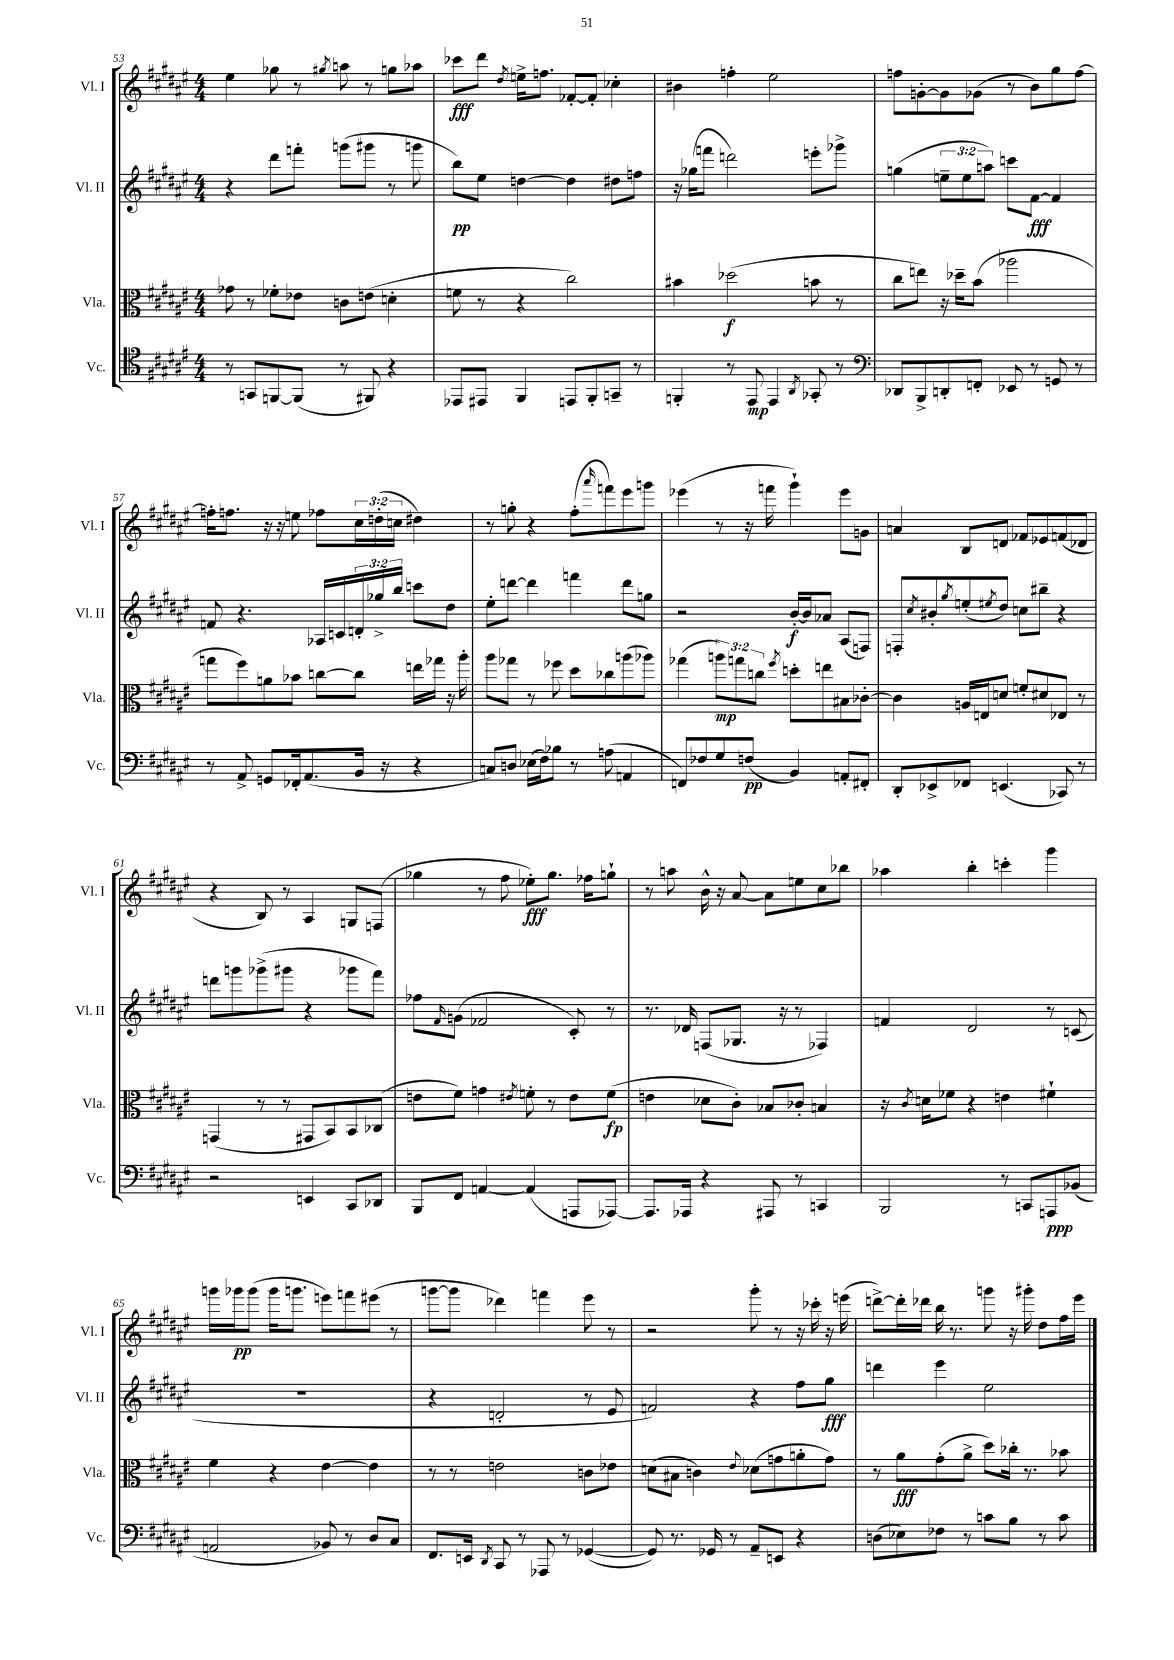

**kern	**dynam	**kern	**dynam	**kern	**dynam	**kern	**dynam
*part4	*part4	*part3	*part3	*part2	*part2	*part1	*part1
*staff4	*staff4	*staff3	*staff3	*staff2	*staff2	*staff1	*staff1
*I"Vc.	*	*I"Vla.	*	*I"Vl. II	*	*I"Vl. I	*
*I'Vc.	*	*I'Vla.	*	*I'Vl. II	*	*I'Vl. I	*
*clefC4	*	*clefC3	*	*clefG2	*	*clefG2	*
*k[f#c#g#d#a#e#]	*	*k[f#c#g#d#a#e#]	*	*k[f#c#g#d#a#e#]	*	*k[f#c#g#d#a#e#]	*
*M4/4	*	*M4/4	*	*M4/4	*	*M4/4	*
=53	=53	=53	=53	=53	=53	=53	=53
8r	.	8g-X\	.	4r	.	4ee#\	.
8GGn/L	.	8r	.	.	.	.	.
[8FFn/	.	8f-X'\L	.	8ddd#\L	.	8gg-X\	.
(8FF/J]	.	8e-X\J	.	8fffn'\J	.	8r	.
.	.	.	.	.	.	8qgg#X/	.
8r	.	8cn\L	.	(8gggn\L	.	8aan\	.
8FF#X/)	.	(8en\J	.	8ggg#X\J	.	8r	.
4r	.	4dn'\	.	8r	.	8ggn\L	.
.	.	.	.	8gggn\	.	8aa-X\J	.
=54	=54	=54	=54	=54	=54	=54	=54
8EE-X/L	.	8fn\	.	8bb\L)	pp	8ccc-X\L	fff
8EE#X/J	.	8r	.	8ee#\J	.	8ddd#\J	.
.	.	.	.	.	.	8qdd#/	.
4FF#/	.	4r	.	[4ddn\	.	16een^\KL	.
.	.	.	.	.	.	8.ffn\J	.
8EEn/L	.	2cc#\)	.	4dd\]	.	[8f-X'/L	.
8FF#'/	.	.	.	.	.	8f-'/J]	.
8GGn~/J	.	.	.	8dd#X\L	.	4cc-X'\	.
8r	.	.	.	8ffn\J	.	.	.
=55	=55	=55	=55	=55	=55	=55	=55
4FFn'/	.	4b#X\	.	16r	.	4b#X\	.
.	.	.	.	(16gg-X\KL	.	.	.
.	.	.	.	8fffn\J	.	.	.
8r	.	(2dd-X\	f	2dddn\)	.	4ffn'\	.
8EE#/	mp	.	.	.	.	.	.
4EE#/	.	.	.	.	.	2ee#\	.
8qAA#/	.	.	.	.	.	.	.
8GG-X'/	.	8bn\	.	8eeen'\L	.	.	.
8r	.	8r	.	8ggg-X^\J	.	.	.
=56	=56	=56	=56	=56	=56	=56	=56
*clefF4	*	*	*	*	*	*	*
8DD-X/L	.	8cc#\L	.	(4ggn\	.	8ffn\L	.
8BBB^/	.	8een\J)	.	.	.	[8gn'\	.
8DDn'/	.	16r	.	12een~\L	.	8g\]	.
.	.	16dd-X~\KL	.	.	.	.	.
.	.	.	.	12ee\	.	.	.
8FFn'/J	.	(8b\J	.	.	.	(8g-X\J	.
.	.	.	.	12aan\J)	.	.	.
8EE-X/	.	2aa-X\	.	8cccn\L	.	8r	.
8r	.	.	.	[8f#\J	fff	8b\L)	.
8GGn/	.	.	.	4f#/]	.	8gg#\	.
8r	.	.	.	.	.	[8ff\J	.
!!LO:LB:g=z
=57	=57	=57	=57	=57	=57	=57	=57
8r	.	8ggn\L	.	8fn/	.	16ffn'\KL]	.
.	.	.	.	.	.	8.ffn\J	.
8AA#^/	.	8ff#\)	.	4.r	.	.	.
8GGn/L	.	8an\	.	.	.	16r	.
.	.	.	.	.	.	16r	.
16FF-X'/k	.	8b-X\J	.	.	.	8een\	.
(8.AA#/	.	.	.	.	.	.	.
.	.	[8ccn\L	.	16A-X/LL	.	8ff-X\L	.
.	.	.	.	16cn/	.	.	.
16BB/Jk	.	8cc\J]	.	24dn'/	.	24cc#\L	.
.	.	.	.	24gg-X^/	.	(24ddn'\	.
16r	.	.	.	.	.	.	.
.	.	.	.	24bb/JJ	.	24ccn\JJ	.
4r	.	16een\LL	.	8cccn\L	.	4dd#X\)	.
.	.	16gg-X\JJ	.	.	.	.	.
.	.	16r	.	8dd#\J	.	.	.
.	.	16aa#'\	.	.	.	.	.
=58	=58	=58	=58	=58	=58	=58	=58
8Cn/L)	.	8aa#\L	.	8ee#'\L	.	8r	.
8Dn/J	.	8gg-X\J	.	[8dddn\J	.	8ggn'\	.
(16E-X\LL	.	8r	.	4ddd\]	.	4r	.
16F#\J)	.	.	.	.	.	.	.
8B-X\J	.	8ff-X\	.	.	.	.	.
8r	.	8dd#\L	.	4fffn\	.	(8ff#'\L	.
.	.	.	.	.	.	16qqaaa#/	.
(8An\	.	8cc-X\	.	.	.	8fffn\)	.
4AAn/	.	(8aan\	.	8ddd\L	.	8eee#\	.
.	.	8aa-X\J)	.	8ggn\J	.	8gggn\J	.
=59	=59	=59	=59	=59	=59	=59	=59
8FFn/L)	.	(4gg-X\	.	2r	.	(4eee-X\	.
8F-X/	.	.	.	.	.	.	.
8G#/	.	12aan\L)	mp	.	.	8r	.
.	.	12ggn\	.	.	.	.	.
(8Fn/J	pp	.	.	.	.	16r	.
.	.	12ccn\J	.	.	.	.	.
.	.	.	.	.	.	16fffn\	.
.	.	8qff#/	.	.	.	.	.
4BB/)	.	8ddn'\L	.	[16b'/LL	f	4ggg#`\)	.
.	.	.	.	16b/J]	.	.	.
.	.	8een\	.	8a-X/J	.	.	.
8AAn'/L	.	8B#X\	.	(8A#/L	.	8eee-\L	.
8FF#X'/J	.	[8c-X'\J	.	8Fn/J)	.	8gn\J	.
=60	=60	=60	=60	=60	=60	=60	=60
8DD#'/L	.	4c-\]	.	8Fn'/L	.	4an/	.
.	.	.	.	8qcc#/	.	.	.
8EE-X^/	.	.	.	8b#X'/	.	.	.
.	.	.	.	8qgg#/	.	.	.
8FF-X/J	.	16An/LL	.	(8een'/	.	8B/L	.
.	.	16En/J	.	.	.	.	.
.	.	.	.	8qee#X/	.	.	.
(4.EEn/	.	8dn/J	.	8dd#/J)	.	8dn/J	.
.	.	8fn'/L	.	8ccn\L	.	8f-X/L	.
.	.	8d#X/	.	8bb#X~\J	.	8e-X/	.
8CC-X/)	.	8E-X/J	.	4r	.	(8fn/	.
8r	.	8r	.	.	.	8d-X/J	.
!!LO:LB:g=z
=61	=61	=61	=61	=61	=61	=61	=61
2r	.	(4GGn/	.	8dddn\L	.	4r	.
.	.	.	.	8gggn\	.	.	.
.	.	8r	.	(8ggg-X^\	.	8B/)	.
.	.	8r	.	8ggg#X\J	.	8r	.
4EEn/	.	8GG#X/L	.	4r	.	4A#/	.
.	.	8BB/)	.	.	.	.	.
8CC#/L	.	8BB/	.	8ggg-X\L	.	8Gn/L	.
8DD-X/J	.	(8C-X/J	.	8fff#\J)	.	(8Fn/J	.
=62	=62	=62	=62	=62	=62	=62	=62
8BBB/L	.	8en\L	.	8ff-X\L	.	4gg-X\	.
.	.	.	.	16qqf#/	.	.	.
8FF#/J	.	8f#\J)	.	(8gn\J	.	.	.
[4AAn/	.	4gn\	.	2f-X/	.	8r	.
.	.	.	.	.	.	8ff#\	.
.	.	8qe#X/	.	.	.	.	.
(4AA/]	.	8fn'\	.	.	.	8ee-X'\L)	fff
.	.	8r	.	.	.	8.gg-\J	.
8AAAn/L	.	8e#\L	.	8c#'/)	.	.	.
.	.	.	.	.	.	16ff-X\KL	.
[8AAA-X/J)	.	(8f\J	fp	8r	.	8ggn`\J	.
=63	=63	=63	=63	=63	=63	=63	=63
8.AAA-/L]	.	4en\	.	8.r	.	8r	.
.	.	.	.	.	.	8aan\	.
16AAA-X/Jk	.	.	.	16d-X/	.	.	.
4r	.	8d-X\L	.	(8Fn/L	.	16b^^\	.
.	.	.	.	.	.	16r	.
.	.	8c#'\J)	.	8.G-X/J	.	[8a#/	.
8AAA#X/	.	8B-X/L	.	.	.	8a#\L]	.
.	.	.	.	16r	.	.	.
8r	.	8c-X'/J	.	8r	.	8een\	.
4CCn/	.	4Bn/	.	4F-X/)	.	8cc#\	.
.	.	.	.	.	.	8bb-X\J	.
=64	=64	=64	=64	=64	=64	=64	=64
2BBB/	.	16r	.	4fn/	.	4aa-X\	.
.	.	8qc#/	.	.	.	.	.
.	.	16dn\KL	.	.	.	.	.
.	.	8f-X\J	.	.	.	.	.
.	.	4r	.	2d#/	.	4bb'\	.
8r	.	4en\	.	.	.	4cccn'\	.
8CCn/L	.	.	.	.	.	.	.
8AAAn/	ppp	4f#X`\	.	8r	.	4ggg#\	.
(8BB-X/J	.	.	.	(8cn/	.	.	.
!!LO:LB:g=z
=65	=65	=65	=65	=65	=65	=65	=65
2AAn/	.	4f#\	.	1r	.	16gggn\LL	.
.	.	.	.	.	.	16ggg-X\J	pp
.	.	.	.	.	.	(8ggg-\J	.
.	.	4r	.	.	.	16ggg-\KL	.
.	.	.	.	.	.	8.gggn\J	.
8BB-X/)	.	[4e#\	.	.	.	8eeen\L)	.
8r	.	.	.	.	.	8fffn\	.
8D#/L	.	4e#\]	.	.	.	(8eee#X\J	.
8C#/J	.	.	.	.	.	8r	.
=66	=66	=66	=66	=66	=66	=66	=66
8.FF#/L	.	8r	.	4r	.	[8gggn\L	.
.	.	8r	.	.	.	8ggg\J]	.
16EEn/Jk	.	.	.	.	.	.	.
8qDD#/	.	.	.	.	.	.	.
8CC#/	.	2en\	.	2dn'/	.	4ddd-X\)	.
8r	.	.	.	.	.	.	.
8AAA-X/	.	.	.	.	.	4fffn\	.
8r	.	.	.	.	.	.	.
([4GG-X/	.	8cn\L	.	8r	.	8eee#\	.
.	.	8e-X\J	.	8e#/	.	8r	.
=67	=67	=67	=67	=67	=67	=67	=67
8GG-/])	.	(8dn\L	.	2fn/)	.	2r	.
8.r	.	8B#X\J	.	.	.	.	.
.	.	4cn\)	.	.	.	.	.
16GG-X/	.	.	.	.	.	.	.
8r	.	.	.	.	.	.	.
.	.	8qqe#/	.	.	.	.	.
8AA#~/L	.	(8d-X\L	.	4r	.	8ggg#'\	.
8EEn/J	.	8gn\	.	.	.	8r	.
4r	.	8an'\	.	8ff#\L	.	16r	.
.	.	.	.	.	.	16ccc-X'\	.
.	.	8g\J)	.	8gg#\J	fff	16r	.
.	.	.	.	.	.	(16eeen\	.
=68	=68	=68	=68	=68	=68	=68	=68
(8Dn\L	.	8r	.	4dddn\	.	[8dddn^\L)	.
8E-X\)	.	8a#\L	fff	.	.	16ddd'\L]	.
.	.	.	.	.	.	16ddd-X\JJ	.
8F-X\J	.	(8g#'\	.	4eee#\	.	16bb\	.
.	.	.	.	.	.	8.r	.
8r	.	8a#^\J	.	.	.	.	.
8cn\L	.	8dd#\L)	.	2ee#\	.	8gggn\	.
8B\J	.	16cc-X'\Jk	.	.	.	16r	.
.	.	8.r	.	.	.	16ggg#X'\	.
8r	.	.	.	.	.	8dd#\L	.
8c\	.	8b-X\	.	.	.	16ff#\L	.
.	.	.	.	.	.	16eee#\JJ	.
==	==	==	==	==	==	==	==
*-	*-	*-	*-	*-	*-	*-	*-
